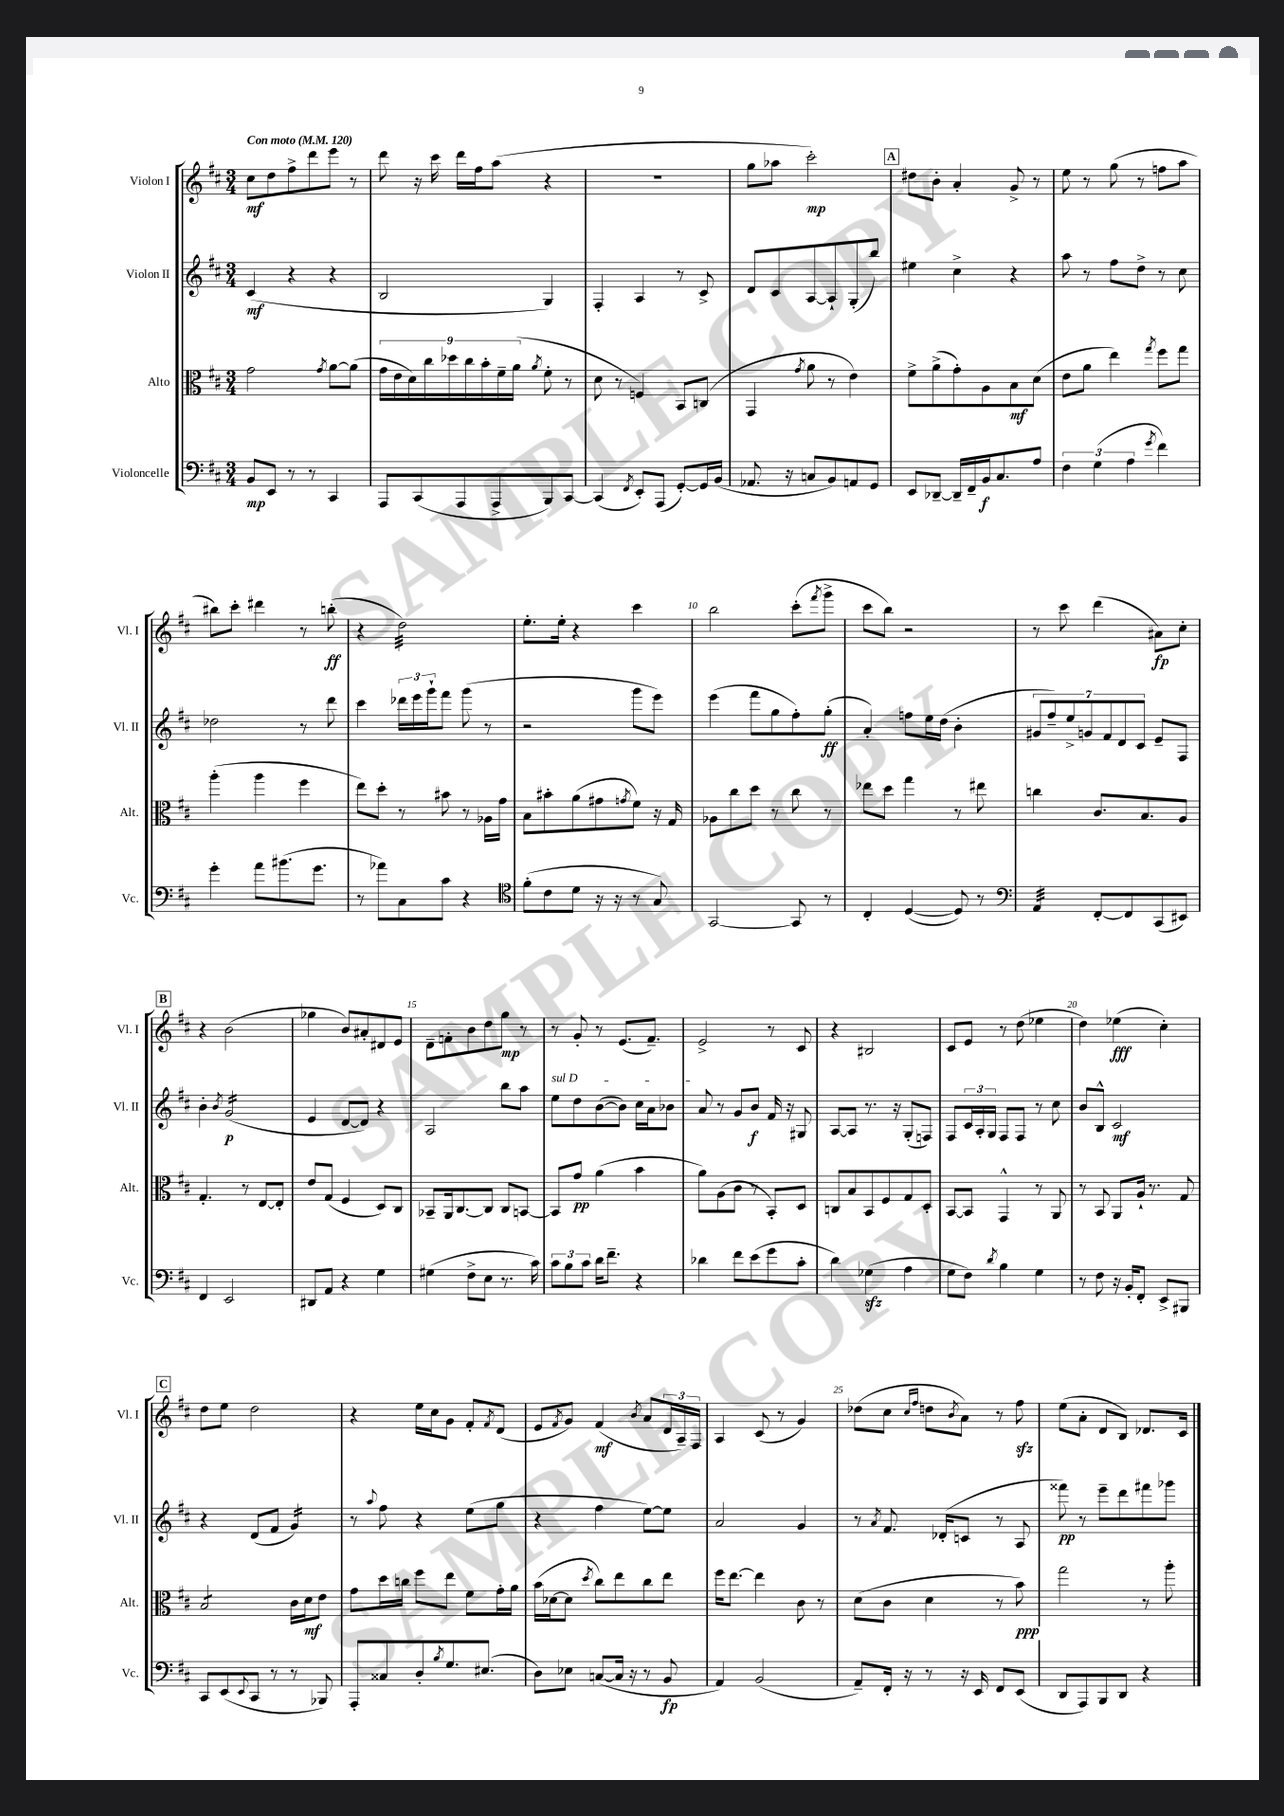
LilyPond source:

<<
\new StaffGroup <<
\new Staff = "s0" \with { instrumentName = "Violon I" shortInstrumentName = "Vl. I" } {
    \clef treble \key d \major \numericTimeSignature \time 3/4 \tempo "Con moto" 4 = 120
    cis''8\mf d''8 fis''8-> d'''8 e'''8 r8 |
    d'''8 r16 cis'''16 d'''16 fis''16 a''8( r4 |
    R2. |
    g''8 aes''8 cis'''2-.\mp) |
    \mark \markup { \box "A" } dis''8 b'8-. a'4-. g'8-> r8 |
    e''8 r8 g''8( r8 f''8 a''8 |
    bis''8) cis'''8-. dis'''4 r8 b''8-.\ff( |
    r4 d''2:32) |
    e''8.-. e''16-. r4 cis'''4 |
    b''2 cis'''8-.( \acciaccatura { fis'''8 } g'''8-> |
    cis'''8 b''8) r2 |
    r8 cis'''8 d'''4( ais'8\fp) cis''8-. |
    \mark \markup { \box "B" } r4 b'2( |
    ges''4 b'8) ais'8-. dis'8 e'8 |
    d'8-- f'8-. b'8 d''8 g''8\mp r8 |
    r8 g'8-. r8 e'8.( fis'8.--) |
    e'2-> r8 cis'8 |
    r4 bis2 |
    cis'8 e'8 r8 d''8( ees''4 |
    d''4) ees''4\fff( cis''4-.) |
    \mark \markup { \box "C" } d''8 e''8 d''2 |
    r4 e''16 cis''16 g'8 fis'8-. \acciaccatura { fis'8 } d'8( |
    e'8 \acciaccatura { fis'8 } g'8) fis'4\mf( \acciaccatura { b'8 } a'8 \tuplet 3/2 { d'16 a16--) fis16 } |
    a4 cis'8( r8 g'4) |
    des''8( cis''8 \grace { cis''16 fis''16 } d''8 \acciaccatura { b'8 } a'8) r8 fis''8\sfz |
    e''8( a'8-. d'8 b8) des'8. cis'16 \bar "|." |
}
\new Staff = "s1" \with { instrumentName = "Violon II" shortInstrumentName = "Vl. II" } {
    \clef treble \key d \major \numericTimeSignature \time 3/4
    cis'4\mf( r4 r4 |
    b2 g4) |
    fis4-. a4 r8 cis'8-> |
    d'8 cis'8 a8~ a8-! g8-.( b''8) |
    \mark \markup { \box "A" } eis''4 cis''4-> r4 |
    a''8 r8 fis''8 d''8-> r8 cis''8 |
    des''2 r8 d'''8 |
    cis'''4 \tuplet 3/2 { des'''16 e'''16 g'''16-! } fis'''8 g'''8( r8 |
    r2 g'''8 e'''8) |
    e'''4( fis'''8 g''8 fis''8-.) g''8-.\ff( |
    a'4-.) f''8 e''16 d''16( b'4-. |
    \tuplet 7/4 { gis'8 fis''8--) e''8-> g'8 fis'8 d'8 cis'8 } e'8-- fis8 |
    \mark \markup { \box "B" } b'4-. \acciaccatura { b'8 } g'2:16\p( |
    e'4 d'8~ d'8) r4 |
    a2 b''8 a''8 |
    \once \override TextSpanner.bound-details.left.text = \markup { \italic "sul D" } e''8\startTextSpan d''8 b'8~( b'8) cis''16 a'16 bes'8 |
    a'8\stopTextSpan r8 g'8 b'8\f fis'16 r16 gis8 |
    a8~ a8 r8. r16 g8-.( f8) |
    fis8 \tuplet 3/2 { cis'16 a16-. g16 } fis8 fis8 r8 cis''8 |
    b'8 b8-^ cis'2\mf |
    \mark \markup { \box "C" } r4 d'8( fis'8 g'4:16) |
    r8 \appoggiatura { a''8 } fis''8 r4 e''8( g''8 |
    r4 fis''4 e''8~) e''8 |
    a'2 g'4 |
    r8 \acciaccatura { a'8 } fis'8. des'16-.( c'8 r8 a8 |
    fisis'''8\pp) r8 e'''8-- d'''8 fis'''8 ges'''8 \bar "|." |
}
\new Staff = "s2" \with { instrumentName = "Alto" shortInstrumentName = "Alt." } {
    \clef alto \key d \major \numericTimeSignature \time 3/4
    g'2 \acciaccatura { g'8 } a'8~ a'8( |
    \tuplet 9/8 { g'16 e'16 d'16) cis''16 des''16 cis''16 b'16-. fis'16-- a'16( } \acciaccatura { a'8 } fis'8-. r8 |
    d'8 r8 f4) b,8 c8( |
    g,4 \acciaccatura { g'8 } a'8 r8 e'4) |
    \mark \markup { \box "A" } fis'8-> a'8->( g'8-.) a8 b8\mf d'8( |
    e'8 a'8 e''4) \acciaccatura { g''8 } fis''8 g''8 |
    a''4-.( a''4 fis''4 |
    e''8) d''8-. r8 bis'8 r8 aes16 g'16 |
    b8 bis'8-. a'8( gis'8 \acciaccatura { g'8 } fis'8) r16 g16 |
    aes8 cis''8 d''8 r8 cis''8 r8 |
    ees''8 d''8 g''4 r8 eis''8 |
    c''4 cis'8. b8. a8 |
    \mark \markup { \box "B" } g4.-. r8 e8~ e8-. |
    e'8 g8( fis4 d8) cis8 |
    bes,8-- a,16 cis8.~ cis8 cis8 b,8~ |
    b,8 g'8\pp a'4( b'4 |
    a'8) a8( cis'8 r8 b,8-.) d8 |
    c8 b8 b,8 fis8 g8 d8-. |
    b,8~ b,8 g,4-^ r8 a,8 |
    r8 b,8 a,8 a16-! r8. g8 |
    \mark \markup { \box "C" } b2:8 cis'16 d'16\mf e'8 |
    g'8 d''16 c''16 fis''8 e''8 fis'8 g'16-. a'16 |
    b'16( des'16~ des'8 \acciaccatura { d''8 } cis''8) e''8 cis''8 e''8 |
    fis''16 e''8.~ e''4 cis'8 r8 |
    d'8( cis'8 d'4 r8 b'8\ppp) |
    g''2 r8 a''8-. \bar "|." |
}
\new Staff = "s3" \with { instrumentName = "Violoncelle" shortInstrumentName = "Vc." } {
    \clef bass \key d \major \numericTimeSignature \time 3/4
    b,8\mp e,8 r8 r8 cis,4 |
    a,,8 cis,8( a,,8 a,,8-> b,,8) cis,8~ |
    cis,4( \acciaccatura { fis,8 } e,8-.) a,,8( g,8~-.) g,16 b,16( |
    aes,8. r16 c8 b,8) a,8 g,8 |
    \mark \markup { \box "A" } e,8 des,8~-- des,16-- fis,16-- b,16\f cis8. a8 |
    \tuplet 3/2 { fis4 g4( a4 } \acciaccatura { g'8 } fis'4) |
    g'4-. a'8 bis'8.( g'8. |
    r8 aes'8) cis8 cis'8 r4 |
    \clef tenor fis'8-.( cis'8 d'8 r16 r16 r8 g8) |
    g,2~ g,8 r8 |
    cis4-. d4~( d8) r8 |
    \clef bass a,4:32 fis,8~-. fis,8 cis,8( eis,8) |
    \mark \markup { \box "B" } fis,4 e,2 |
    dis,8 a,8 r4 g4 |
    gis4( fis8-> e8 r8. cis'16) |
    \tuplet 3/2 { cis'8 b8 cis'8 } d'16 fis'8.-- r4 |
    des'4 fis'8 e'8( g'8 cis'8-. |
    d'4) ges4\sfz( a4 |
    g8 fis8) \acciaccatura { d'8 } b4 g4 |
    r8 fis8 r16 b,16-. fis,8-. e,8-> bis,,8 |
    \mark \markup { \box "C" } cis,8 e,8( \appoggiatura { e,8 } cis,8 r8 r8 bes,,8) |
    a,,8-. cisis8 d8-. \acciaccatura { b8 } g8. eis8.( |
    d8) ees8 c8~( c16 r16 r8 b,8\fp |
    a,4) b,2( |
    a,8--) fis,16-. r16 r8 r16 e,16 fis,8 e,8( |
    d,8 a,,8) b,,8 d,8 r4 \bar "|." |
}
>>
>>
\layout { \context { \Score \override BarNumber.break-visibility = ##(#f #t #t) barNumberVisibility = #(every-nth-bar-number-visible 5) } }
